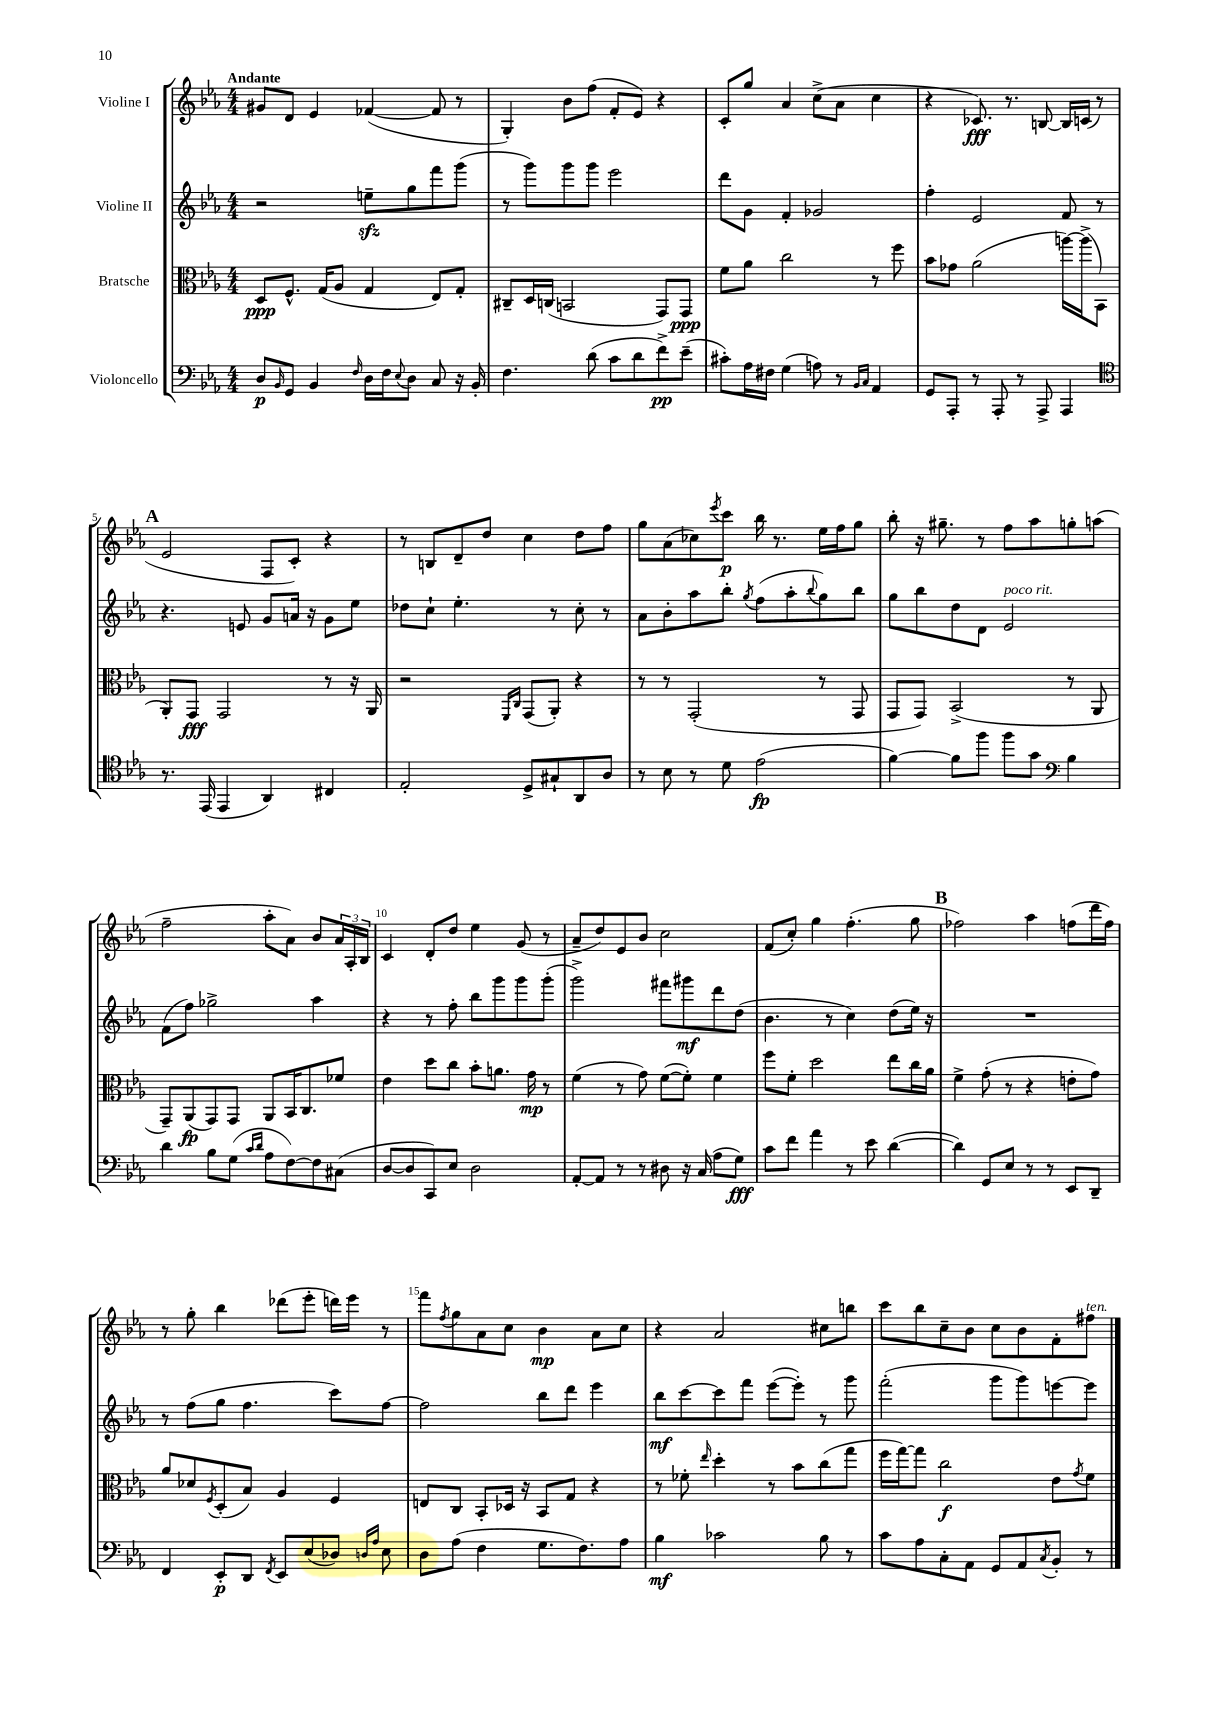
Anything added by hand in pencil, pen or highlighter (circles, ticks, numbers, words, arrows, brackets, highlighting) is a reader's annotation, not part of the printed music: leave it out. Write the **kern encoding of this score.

**kern	**dynam	**kern	**dynam	**kern	**dynam	**kern	**dynam
*part4	*part4	*part3	*part3	*part2	*part2	*part1	*part1
*staff4	*staff4	*staff3	*staff3	*staff2	*staff2	*staff1	*staff1
*I"Violoncello	*	*I"Bratsche	*	*I"Violine II	*	*I"Violine I	*
*clefF4	*	*clefC3	*	*clefG2	*	*clefG2	*
*k[b-e-a-]	*	*k[b-e-a-]	*	*k[b-e-a-]	*	*k[b-e-a-]	*
*M4/4	*	*M4/4	*	*M4/4	*	*M4/4	*
=1	=1	=1	=1	=1	=1	=1	=1
!	!	!	!	!	!	!LO:TX:a:B:t=Andante	!
8D/L	p	8D/L	ppp	2r	.	8g#X/L	.
16qqBB-/	.	.	.	.	.	.	.
8GG/J	.	8.F^^/J	.	.	.	8d/J	.
4BB-/	.	.	.	.	.	4e-/	.
.	.	(16G/KL	.	.	.	.	.
.	.	8A-/J	.	.	.	.	.
16qqF/	.	.	.	.	.	.	.
16D\LL	.	4G/	.	8eenzz~\L	.	([4f-X/	.
16F\J	.	.	.	.	.	.	.
8qqE-/	.	.	.	.	.	.	.
8D\J	.	.	.	8gg\	.	.	.
8C/	.	8E-/L)	.	8fff\	.	8f-/]	.
16r	.	8G'/J	.	(8ggg\J	.	8r	.
16BB-'/	.	.	.	.	.	.	.
=2	=2	=2	=2	=2	=2	=2	=2
4.F\	.	8C#X~/L	.	8r	.	4G'/)	.
.	.	16D/L	.	8ggg\L)	.	.	.
.	.	(16Cn/JJ	.	.	.	.	.
.	.	2BBn/	.	8ggg\	.	8b-\L	.
(8d\	.	.	.	8ggg\J	.	(8ff\J	.
8c\L	.	.	.	2eee-\	.	8f'/L	.
8d\	.	.	.	.	.	8e-/J)	.
8f^\)	pp	8GG/L)	.	.	.	4r	.
(8e-~\J	.	8GG/J	ppp	.	.	.	.
=3	=3	=3	=3	=3	=3	=3	=3
8c#X'\L)	.	8f\L	.	8ddd\L	.	8c'/L	.
16A-\L	.	8a-\J	.	8g\J	.	8gg/J	.
16F#X\JJ	.	.	.	.	.	.	.
(4G\	.	2cc\	.	4f'/	.	4a-/	.
8An\)	.	.	.	2g-X/	.	(8cc^\L	.
8r	.	.	.	.	.	8a-\J	.
16qqBB-/LL	.	.	.	.	.	.	.
16qqC/JJ	.	.	.	.	.	.	.
4AA-/	.	8r	.	.	.	4cc\	.
.	.	8ff\	.	.	.	.	.
=4	=4	=4	=4	=4	=4	=4	=4
8GG/L	.	8b-\L	.	4ff'\	.	4r	.
8AAA-'/J	.	8g-X\J	.	.	.	.	.
8r	.	(2a-\	.	2e-/	.	8.c-X/)	fff
8AAA-'/	.	.	.	.	.	.	.
.	.	.	.	.	.	8.r	.
8r	.	.	.	.	.	.	.
8AAA-^/	.	.	.	.	.	[8Bn/	.
4AAA-/	.	[16aan\LL)	.	8f/	.	16B/LL]	.
.	.	(16aa^\J]	.	.	.	(16cn/JJ	.
.	.	8BB-\J	.	8r	.	8r	.
!!LO:LB:g=z
!!LO:REH:place=s1:t=A
=5	=5	=5	=5	=5	=5	=5	=5
*clefC4	*	*	*	*	*	*	*
8.r	.	8AA-'/L)	.	4.r	.	2e-/	.
.	.	8GG/J	fff	.	.	.	.
(16EE-/	.	.	.	.	.	.	.
4EE-/	.	2GG/	.	.	.	.	.
.	.	.	.	8en/	.	.	.
4AA-/)	.	.	.	8g/L	.	8F/L	.
.	.	.	.	16an/Jk	.	8c'/J)	.
.	.	.	.	16r	.	.	.
4C#X/	.	8r	.	8g\L	.	4r	.
.	.	16r	.	8ee-\J	.	.	.
.	.	16AA-/	.	.	.	.	.
=6	=6	=6	=6	=6	=6	=6	=6
2E-'/	.	2r	.	8dd-X\L	.	8r	.
.	.	.	.	8cc`\J	.	8Bn/L	.
.	.	.	.	4.ee-'\	.	8d~/	.
.	.	.	.	.	.	8dd/J	.
.	.	16qqFF/LL	.	.	.	.	.
.	.	16qqC/JJ	.	.	.	.	.
8D^/L	.	(8GG/L	.	.	.	4cc\	.
8G#X`/	.	8AA-'/J)	.	8r	.	.	.
8AA-/	.	4r	.	8cc'\	.	8dd\L	.
8A-/J	.	.	.	8r	.	8ff\J	.
=7	=7	=7	=7	=7	=7	=7	=7
8r	.	8r	.	8a-\L	.	8gg\L	.
8B-\	.	8r	.	8b-'\	.	(8a-\	.
8r	.	(2GG'/	.	8aa-\	.	8cc-X\)	.
.	.	.	.	.	.	8qeee-/	.
8d\	.	.	.	8bb-'\J	.	8ccc\J	p
.	.	.	.	8qgg/	.	.	.
(2e-\	fp	.	.	(8ff\L	.	16bb-\	.
.	.	.	.	.	.	8.r	.
.	.	.	.	8aa-'\	.	.	.
.	.	.	.	8qqbb-/	.	.	.
.	.	8r	.	8gg\)	.	16ee-\LL	.
.	.	.	.	.	.	16ff\J	.
.	.	8GG/	.	8bb-\J	.	8gg\J	.
=8	=8	=8	=8	=8	=8	=8	=8
[4f\)	.	8GG/L	.	8gg\L	.	8bb-'\	.
.	.	8GG/J)	.	8bb-\	.	16r	.
.	.	.	.	.	.	8.gg#X~\	.
8f\L]	.	(2BB-^/	.	8dd\	.	.	.
8ff\J	.	.	.	8d\J	.	8r	.
!	!	!	!	!LO:TX:a:i:t=poco rit.	!	!	!
8ff\L	.	.	.	2e-/	.	8ff\L	.
8g\J	.	.	.	.	.	8aa-\	.
*clefF4	*	*	*	*	*	*	*
4B-\	.	8r	.	.	.	8ggn'\	.
.	.	8AA-/	.	.	.	(8aan\J	.
!!LO:LB:g=z
=9	=9	=9	=9	=9	=9	=9	=9
4d\	.	8GG~/L)	.	(8f\L	.	2ff~\	.
.	.	(8AA-/	fp	8ff\J)	.	.	.
8B-\L	.	8GG/)	.	2gg-X^\	.	.	.
(8G\J	.	8GG/J	.	.	.	.	.
16qqc/LL	.	.	.	.	.	.	.
16qqd/JJ	.	.	.	.	.	.	.
8A-\L	.	8AA-/L	.	.	.	8aa-'\L	.
[8F\)	.	16BB-/K	.	.	.	8a-\J)	.
.	.	8.C/	.	.	.	.	.
8F\]	.	.	.	4aa-\	.	8b-/L	.
(8C#X\J	.	8f-X/J	.	.	.	24a-/L	.
.	.	.	.	.	.	24A-'/	.
.	.	.	.	.	.	24B-/JJ	.
=10	=10	=10	=10	=10	=10	=10	=10
[8D/L	.	4e-\	.	4r	.	4c/	.
8D/]	.	.	.	.	.	.	.
8CC/)	.	8dd\L	.	8r	.	8d'/L	.
8E-/J	.	8cc\J	.	8ff'\	.	8dd/J	.
2D\	.	8b-'\L	.	8bb-\L	.	4ee-\	.
.	.	8.an\J	.	8ggg\	.	.	.
.	.	.	.	8ggg\	.	(8g/	.
.	.	16g\	mp	.	.	.	.
.	.	8r	.	(8ggg'\J	.	8r	.
=11	=11	=11	=11	=11	=11	=11	=11
[8AA-'/L	.	(4f\	.	2ggg^\)	.	8a-~/L	.
8AA-/J]	.	.	.	.	.	8dd/)	.
8r	.	8r	.	.	.	8e-/	.
8r	.	8g\)	.	.	.	8b-/J	.
8D#X\	.	([8f\L	.	8fff#X\L	.	2cc\	.
16r	.	8f'\J])	.	8ggg#X\	mf	.	.
(16C/	.	.	.	.	.	.	.
8A-\L	.	4f\	.	8ddd\	.	.	.
8G\J)	fff	.	.	(8dd\J	.	.	.
=12	=12	=12	=12	=12	=12	=12	=12
8c\L	.	8ff\L	.	4.b-\	.	(8f/L	.
8f\J	.	8f'\J	.	.	.	8cc'/J)	.
4a-\	.	2dd\	.	.	.	4gg\	.
.	.	.	.	8r	.	.	.
8r	.	.	.	4cc\)	.	(4.ff'\	.
8e-\	.	.	.	.	.	.	.
([4d\	.	8ee-\L	.	(8dd\L	.	.	.
.	.	16cc\L	.	16ee-\Jk)	.	8gg\	.
.	.	16a-\JJ	.	16r	.	.	.
!!LO:REH:place=s1:t=B
=13	=13	=13	=13	=13	=13	=13	=13
4d\])	.	4f^\	.	1r	.	2ff-X\)	.
8GG/L	.	(8g'\	.	.	.	.	.
8E-/J	.	8r	.	.	.	.	.
8r	.	4r	.	.	.	4aa-\	.
8r	.	.	.	.	.	.	.
8EE-/L	.	8en'\L	.	.	.	(8ffn\L	.
8DD~/J	.	8g\J)	.	.	.	16ddd\L	.
.	.	.	.	.	.	16ff\JJ)	.
!!LO:LB:g=z
=14	=14	=14	=14	=14	=14	=14	=14
4FF/	.	8a-/L	.	8r	.	8r	.
.	.	8d-X/	.	(8ff\L	.	8gg'\	.
.	.	8qF/	.	.	.	.	.
8EE-'/L	p	(8D'/	.	8gg\J	.	4bb-\	.
8DD/J	.	8B-/J)	.	4.ff\	.	.	.
8qFF/	.	.	.	.	.	.	.
8EE-/L	.	4A-/	.	.	.	(8ddd-X\L	.
(8E-/	.	.	.	.	.	8eee-'\J	.
8D-X/J)	.	4F/	.	8ccc\L)	.	16dddn\LL)	.
.	.	.	.	.	.	16eee-\JJ	.
16qqDn/LL	.	.	.	.	.	.	.
16qqA-/JJ	.	.	.	.	.	.	.
8E-\	.	.	.	[8ff\J	.	8r	.
=15	=15	=15	=15	=15	=15	=15	=15
8D\L	.	8En/L	.	2ff\]	.	8fff\L	.
.	.	.	.	.	.	8qff/	.
(8A-\J	.	8C/J	.	.	.	8gg\	.
4F\	.	8BB-'/L	.	.	.	8a-\	.
.	.	16D-X/Jk	.	.	.	8cc\J	.
.	.	16r	.	.	.	.	.
8.G\L	.	8BB-/L	.	8bb-\L	.	4b-\	mp
.	.	8G/J	.	8ddd\J	.	.	.
8.F\)	.	.	.	.	.	.	.
.	.	4r	.	4eee-\	.	8a-\L	.
8A-\J	.	.	.	.	.	8cc\J	.
=16	=16	=16	=16	=16	=16	=16	=16
4B-\	mf	8r	.	8bb-\L	mf	4r	.
.	.	8f-X'\	.	[8ccc\	.	.	.
.	.	16qqee-/	.	.	.	.	.
2c-X\	.	4dd'\	.	8ccc\]	.	2a-/	.
.	.	.	.	8fff\J	.	.	.
.	.	8r	.	([8eee-\L	.	.	.
.	.	8b-\L	.	8eee-'\J])	.	.	.
8B-\	.	(8cc\	.	8r	.	8cc#X\L	.
8r	.	8gg\J	.	8ggg\	.	8bbn\J	.
=17	=17	=17	=17	=17	=17	=17	=17
8c\L	.	16ff\LL	.	(2fff'\	.	8ccc\L	.
.	.	[16gg\J)	.	.	.	.	.
8A-\	.	8gg\J]	.	.	.	8bb-\	.
8C'\	.	2cc\	f	.	.	8cc~\	.
8AA-\J	.	.	.	.	.	8b-\J	.
8GG/L	.	.	.	8ggg\L	.	8cc\L	.
8AA-/	.	.	.	8ggg\)	.	8b-\	.
8qC/	.	.	.	.	.	.	.
8BB-'/J	.	8e-\L	.	[8eeen\	.	8f'\	.
.	.	8qg/	.	.	.	.	.
!	!	!	!	!	!	!LO:TX:a:i:t=ten.	!
8r	.	8f\J	.	8eee\J]	.	8ff#X\J	.
==	==	==	==	==	==	==	==
*-	*-	*-	*-	*-	*-	*-	*-
